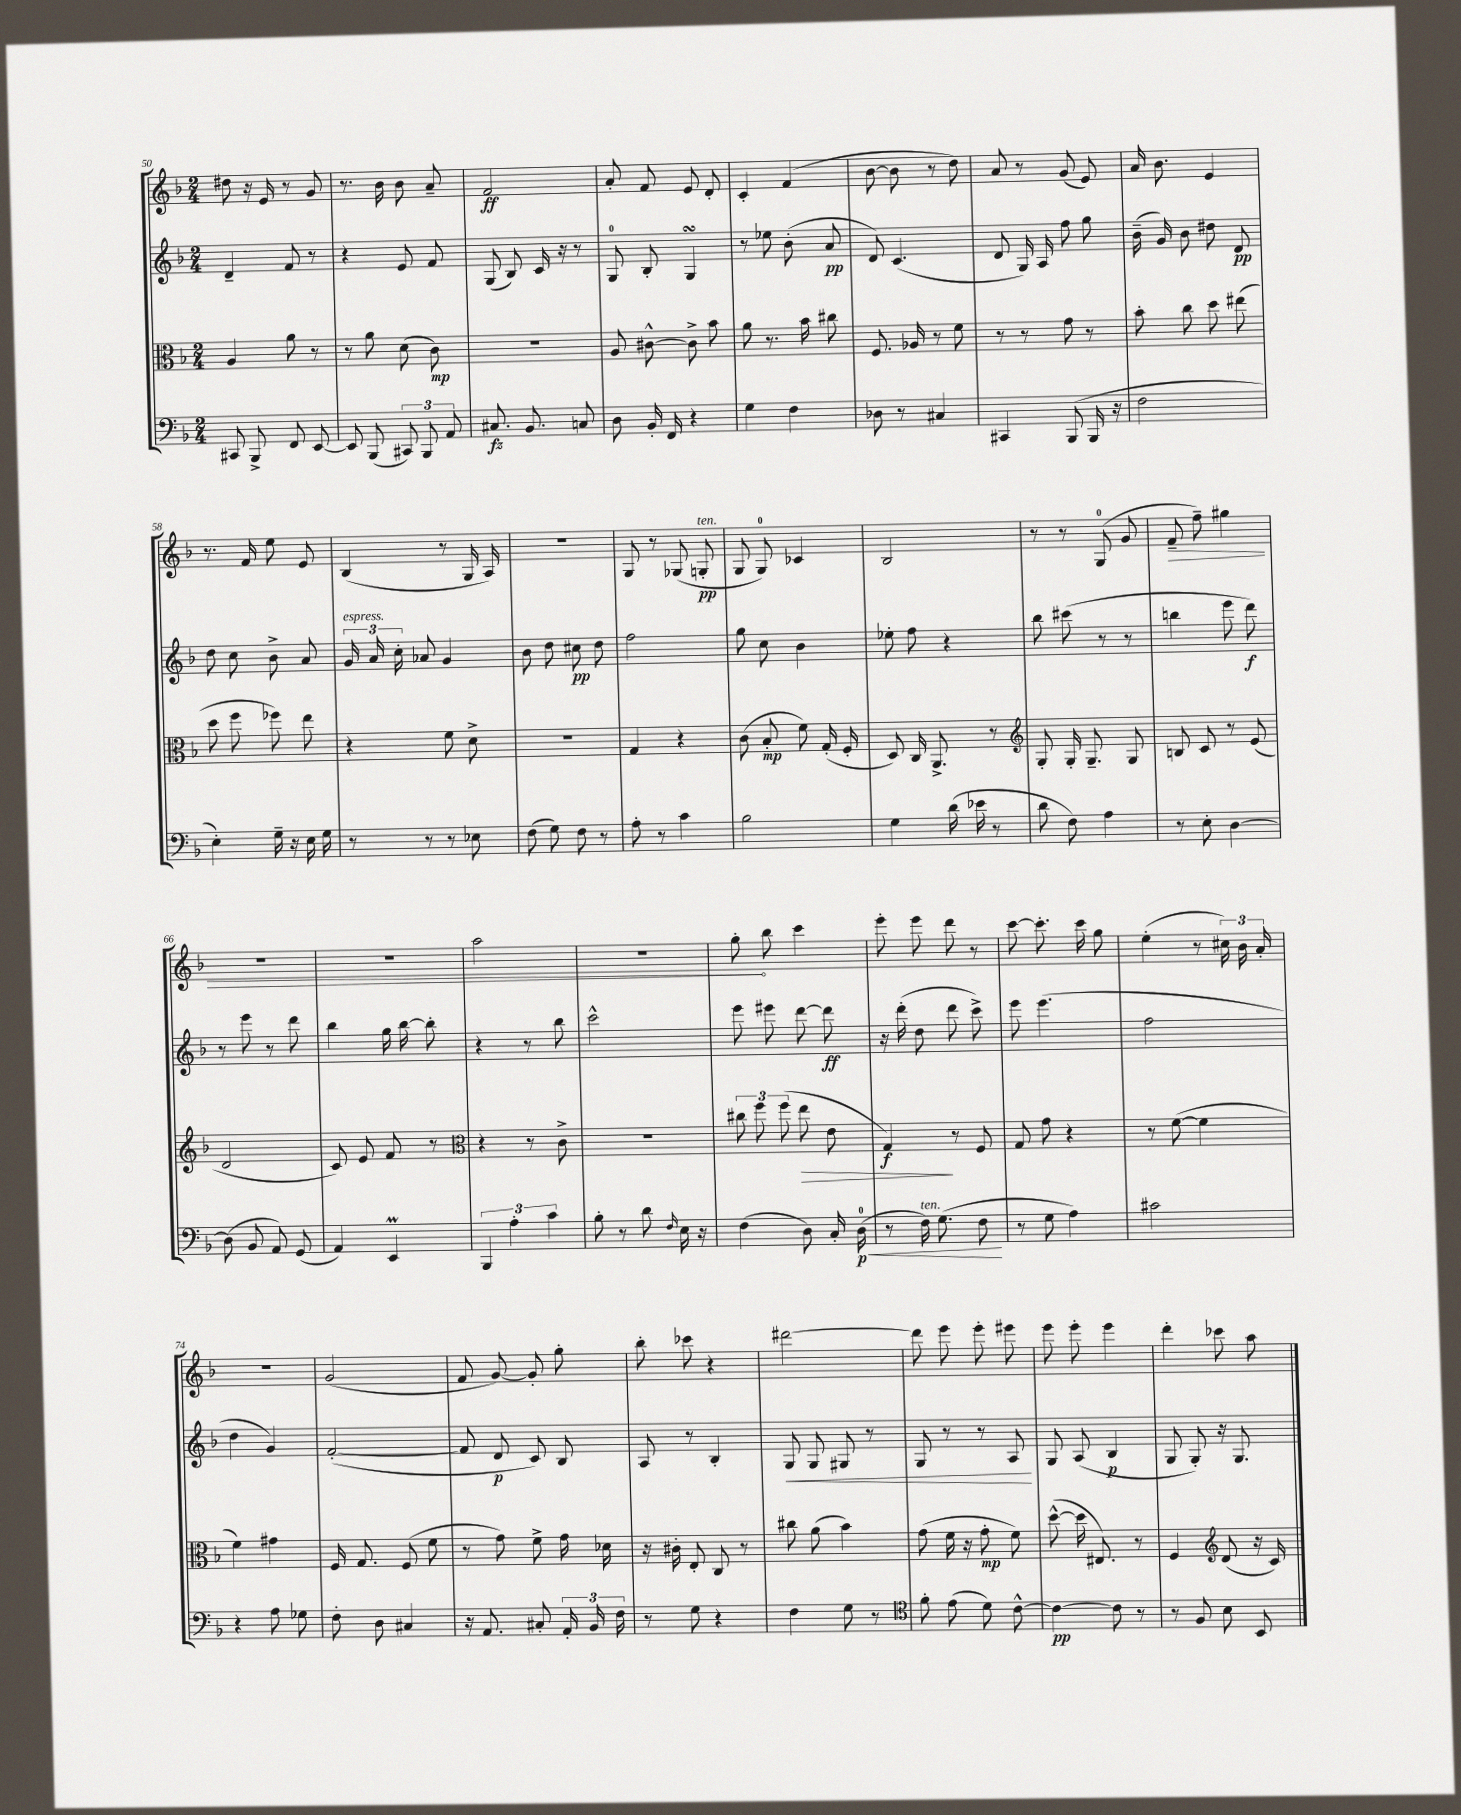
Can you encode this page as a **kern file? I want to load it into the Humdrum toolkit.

**kern	**kern	**kern	**kern
*staff4	*staff3	*staff2	*staff1
*clefF4	*clefC3	*clefG2	*clefG2
*k[b-]	*k[b-]	*k[b-]	*k[b-]
*M2/4	*M2/4	*M2/4	*M2/4
8CC#	4A	4d~	8dd#
8BBB-^	.	.	16r
.	.	.	16e
8FF	8a	8f	8r
[8EE	8r	8r	8g
=	=	=	=
8EE]	8r	4r	8.r
(8BBB-	8a	.	.
.	.	.	16b-
12CC#)	(8d	8e	8b-
12BBB-	.	.	.
.	8c)	8f	8a~
12AA	.	.	.
=	=	=	=
8.C#	2r	(8G	2f
.	.	8B-)	.
8.BB-	.	.	.
.	.	16c	.
.	.	16r	.
8C	.	8r	.
=	=	=	=
8D	8A	8G	8a'
16BB-'	[8c#^^	8B-'	8f
16FF	.	.	.
4r	8c#^]	4G	8e
.	8b-	.	8d'
=	=	=	=
4G	8a	8r	4c'
.	8.r	8ee-	.
4F	.	(8b-'	(4f
.	16b-	.	.
.	8cc#	8a	.
=	=	=	=
8D-	8.F	8d)	[8b-
8r	.	(4.c	8b-]
.	16A-	.	.
4C#	8r	.	8r
.	8f	.	8dd)
=	=	=	=
4CC#	8r	8d	8a
.	8r	16G)	8r
.	.	16A	.
(8BBB-	8g	8ff	(8g
16BBB-	8r	8gg	8e)
16r	.	.	.
=	=	=	=
2F	8b-'	(16b-~	16a
.	.	16g)	8.b-
.	8cc	8b-	.
.	8dd	8dd#	4e
.	(8ee#	8d	.
=	=	=	=
4E')	8dd	8dd	8.r
.	8ff	8cc	.
.	.	.	16f
16G~	8ff-)	8b-^	8ee
16r	.	.	.
16E	8ee	8a	8e
16G	.	.	.
=	=	=	=
8r	4r	24g	(4B-
.	.	24a	.
.	.	24cc'	.
8r	.	8a-	.
8r	8f	4g	8r
8E-	8d^	.	16G
.	.	.	16A)
=	=	=	=
(8F	2r	8b-	2r
8G)	.	8dd	.
8F	.	8cc#	.
8r	.	8dd	.
=	=	=	=
8A'	4G	2ff	8G
8r	.	.	8r
4c	4r	.	(8G-
.	.	.	8G'
=	=	=	=
2B-	(8c	8gg	8G
.	8B-'	8cc	8G)
.	8f)	4b-	4c-
.	(16G'	.	.
.	16F'	.	.
=	=	=	=
4G	8D)	8ee-'	2B-
.	16C	8ff	.
.	8.AA^	.	.
(16d	.	4r	.
16e-	.	.	.
8r	8r	.	.
=	=	=	=
*	*clefG2	*	*
8d	8G'	8bb-	8r
8F)	16G'	(8ccc#	8r
.	8.G~	.	.
4A	.	8r	(8G
.	8G	8r	8g
=	=	=	=
8r	8B	4bb	8f~
8E'	8c	.	8ff~)
[4D	8r	8eee	4gg#
.	(8e	8ddd)	.
=	=	=	=
(8D]	2d	8r	2r
8BB-	.	8eee	.
8AA)	.	8r	.
(8GG	.	8ddd	.
=	=	=	=
4AA)	8c)	4bb-	2r
.	8e	.	.
4EE	8f	16gg	.
.	.	[16bb-	.
.	8r	8bb-']	.
=	=	=	=
*	*clefC3	*	*
6BBB-	4r	4r	2aa
6A'	.	.	.
.	8r	8r	.
6c	.	.	.
.	8c^	8bb-	.
=	=	=	=
8B-'	2r	2ccc^^	2r
8r	.	.	.
8d	.	.	.
16qqF	.	.	.
16E	.	.	.
16r	.	.	.
=	=	=	=
(4F	12cc#	8eee	8gg'
.	12ff	.	.
.	.	8eee#	8bb-
.	(12ff	.	.
8D)	8ee	[8ddd	4ccc
16C'	8e	8ddd]	.
(16D	.	.	.
=	=	=	=
8r	4G)	16r	8eee'
.	.	(16ddd'	.
16F)	.	8dd	8eee
(8.G	.	.	.
.	8r	8ddd	8ddd
8F	8F	8ccc^)	8r
=	=	=	=
8r	8G	8eee	[8ccc
8G	8g	(4.eee	8.ccc']
4A)	4r	.	.
.	.	.	16ccc
.	.	.	8gg
=	=	=	=
2c#	8r	2ff	(4ee'
.	([8f	.	.
.	4f]	.	8r
.	.	.	24cc#)
.	.	.	24b-
.	.	.	24a'
=	=	=	=
4r	4f)	4dd	2r
8A	4g#	4g)	.
8G-	.	.	.
=	=	=	=
8F'	16F	([2f'	(2g
.	8.G	.	.
8D	.	.	.
4C#	(8F	.	.
.	8f	.	.
=	=	=	=
16r	8r	8f]	8f
8.AA	.	.	.
.	8g)	8d	[8g)
8C#'	8f^	8c)	8g']
24AA'	16g	8B-	8gg'
24BB-	.	.	.
.	16d-	.	.
24F	.	.	.
=	=	=	=
8r	16r	8A	8bb-'
.	16c#'	.	.
8G	8E'	8r	8ccc-
4r	8C	4B-'	4r
.	8r	.	.
=	=	=	=
4F	8cc#	8G	[2ddd#
.	(8a	8G	.
8G	4b-)	8G#	.
8r	.	8r	.
=	=	=	=
*clefC4	*	*	*
8f'	(8g	8G	8ddd#]
(8e	16f	8r	8eee
.	16r	.	.
8d)	8g'	8r	8eee'
[8c^^	8f)	8A	8eee#
=	=	=	=
4c_	([8dd^^	8G	8eee
.	16dd]	(8A	8eee'
.	8.E#)	.	.
8c]	.	4B-	4eee
8r	8r	.	.
=	=	=	=
8r	4F	8G	4ddd'
8F	.	8G')	.
*	*clefG2	*	*
8B-	(8d	16r	8ccc-
.	.	8.G	.
8BB-	16r	.	8aa
.	16c)	.	.
==	==	==	==
*-	*-	*-	*-
